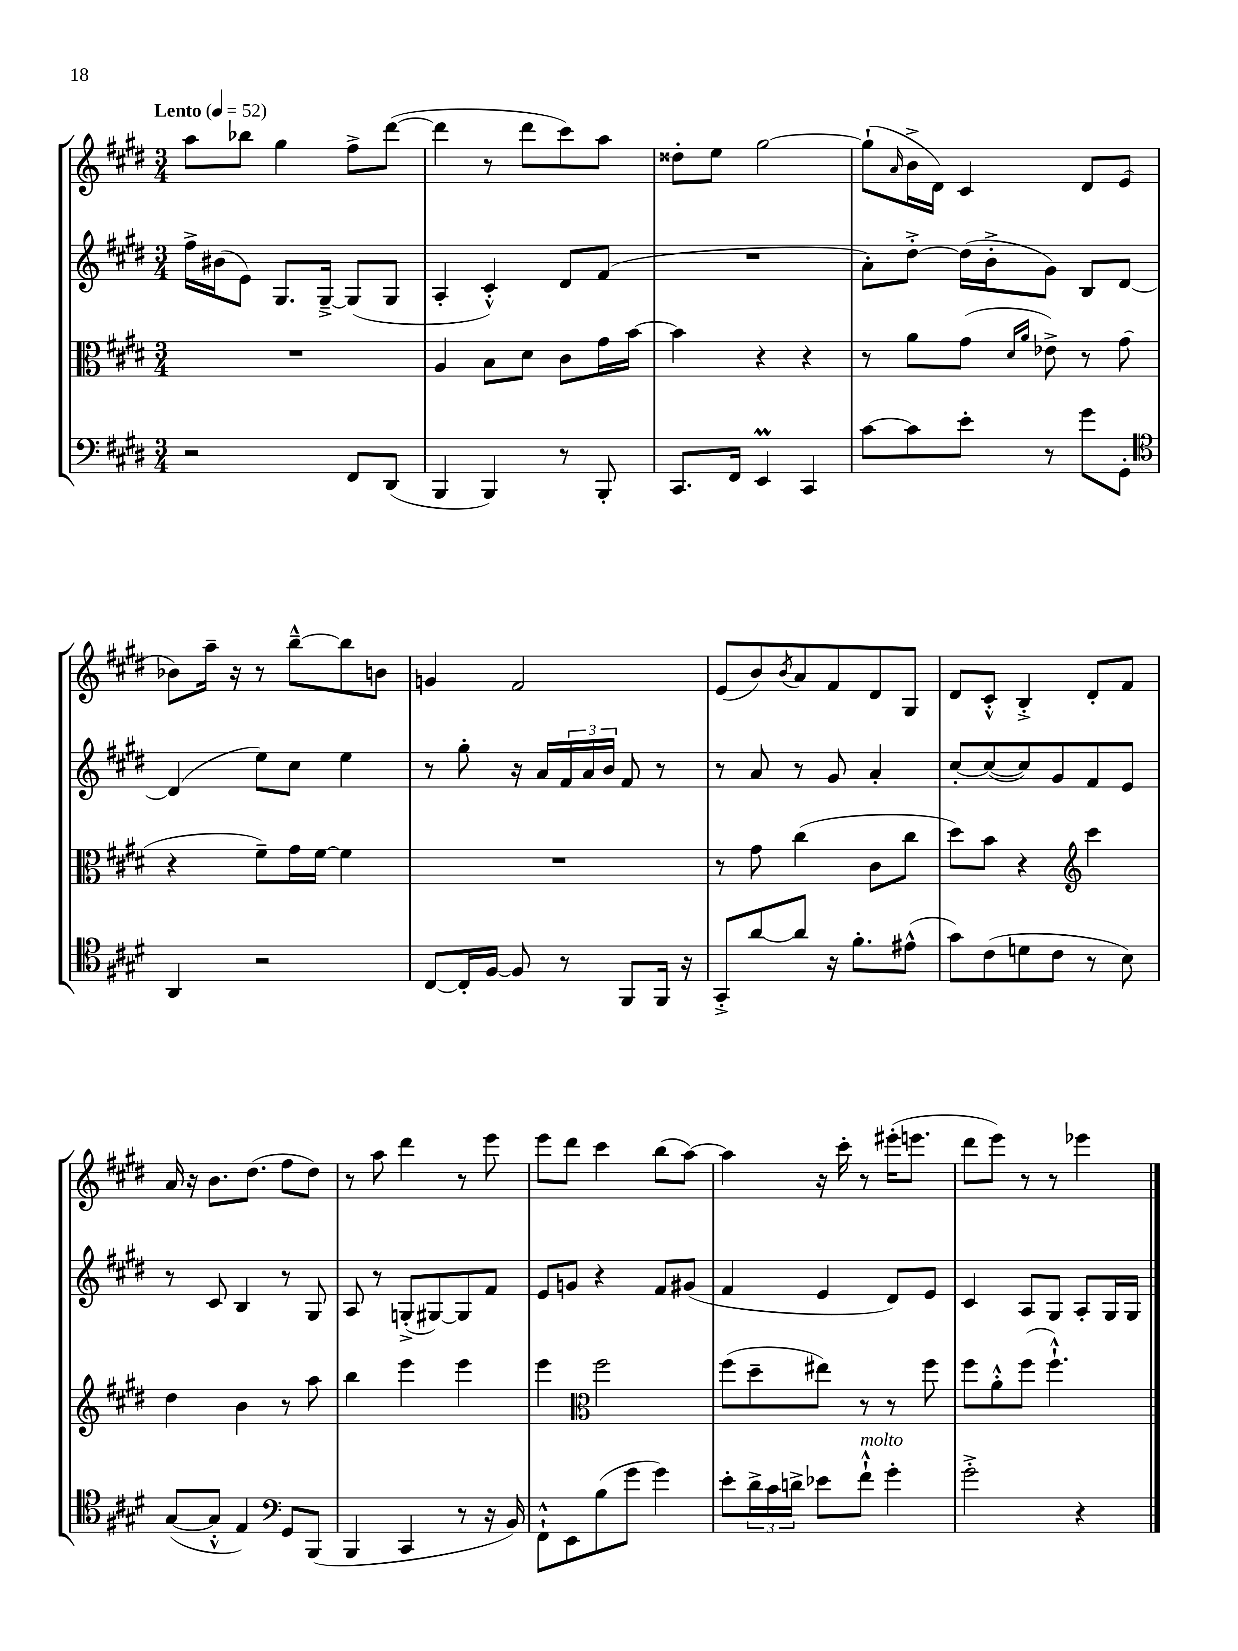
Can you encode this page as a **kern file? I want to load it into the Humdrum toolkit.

**kern	**kern	**kern	**kern
*part4	*part3	*part2	*part1
*staff4	*staff3	*staff2	*staff1
*clefF4	*clefC3	*clefG2	*clefG2
*k[f#c#g#d#]	*k[f#c#g#d#]	*k[f#c#g#d#]	*k[f#c#g#d#]
*M3/4	*M3/4	*M3/4	*M3/4
*MM52	*MM52	*MM52	*MM52
=1	=1	=1	=1
!	!	!	!LO:TX:a:B:t=Lento
2r	2.r	16ff#^\LL	8aa\L
.	.	(16b#X\J	.
.	.	8e\J)	8bb-X\J
.	.	8.G#/L	4gg#\
.	.	[16G#~^/Jk	.
8FF#/L	.	(8G#/L]	8ff#^\L
(8DD#/J	.	8G#/J	([8ddd#\J
=2	=2	=2	=2
4BBB/	4A/	4A'/	4ddd#\]
4BBB/)	8B\L	4c#'^^/)	8r
.	8d#\J	.	8ddd#\L
8r	8c#\L	8d#/L	8ccc#\)
8BBB'/	16g#\L	(8f#/J	8aa\J
.	[16b\JJ	.	.
=3	=3	=3	=3
8.CC#/L	4b\]	2.r	8dd##X'\L
.	.	.	8ee\J
16FF#/Jk	.	.	.
4EEM/	4r	.	[2gg#\
4CC#/	4r	.	.
=4	=4	=4	=4
[8c#\L	8r	8a'\L)	(8gg#`\L]
.	.	.	16qqa/
8c#\]	8a\L	[8dd#'^\J	16b^\L
.	.	.	16d#\JJ)
8e'\J	(8g#\J	(16dd#\LL]	4c#/
.	.	16b'^\J	.
.	16qqd#/LL	.	.
.	16qqa/JJ	.	.
8r	8e-X^\)	8g#\J)	.
8g#\L	8r	8B/L	8d#/L
8GG#'\J	(8g#\	[8d#/J	(8e/J
!!LO:LB:g=z
=5	=5	=5	=5
*clefC4	*	*	*
4AA/	4r	(4d#/]	8b-X\L)
.	.	.	16aa~\Jk
.	.	.	16r
2r	8f#~\L)	8ee\L)	8r
.	16g#\L	8cc#\J	[8bb~^^\L
.	[16f#\JJ	.	.
.	4f#\]	4ee\	8bb\]
.	.	.	8bn\J
=6	=6	=6	=6
[8C#/L	2.r	8r	4gn/
16C#'/L]	.	8gg#'\	.
[16F#/JJ	.	.	.
8F#/]	.	16r	2f#/
.	.	16a/LL	.
8r	.	24f#/	.
.	.	24a/	.
.	.	24b/JJ	.
8FF#/L	.	8f#/	.
16FF#/Jk	.	8r	.
16r	.	.	.
=7	=7	=7	=7
8GG#'^/L	8r	8r	(8e/L
[8a/	8g#\	8a/	8b/)
.	.	.	8qb/
8a/J]	(4cc#\	8r	8a/
16r	.	8g#/	8f#/
8.f#'\L	.	.	.
.	8c#\L	4a'/	8d#/
(8e#X^^\J	8cc#\J	.	8G#/J
=8	=8	=8	=8
8g#\L)	8dd#\L)	[8cc#'/L	8d#/L
(8c#\	8b\J	(8cc#/_	8c#'^^/J
8dn\	4r	8cc#/])	4B'^/
8c#\J	.	8g#/	.
*	*clefG2	*	*
8r	4ccc#\	8f#/	8d#'/L
8B\)	.	8e/J	8f#/J
!!LO:LB:g=z
=9	=9	=9	=9
([8G#/L	4dd#\	8r	16a/
.	.	.	16r
8G#'^^/J]	.	8c#/	8.b\L
4E/)	4b\	4B/	.
.	.	.	(8.dd#\J
*clefF4	*	*	*
8GG#/L	8r	8r	8ff#\L
(8BBB/J	8aa\	8G#/	8dd#\J)
=10	=10	=10	=10
4BBB/	4bb\	8A/	8r
.	.	8r	8aa\
4CC#/	4eee\	(8Gn'^/L	4ddd#\
.	.	[8G#X/)	.
8r	4eee\	8G#/]	8r
16r	.	8f#/J	8eee\
16BB/)	.	.	.
=11	=11	=11	=11
8FF#`^^\L	4eee\	8e/L	8eee\L
8EE\	.	8gn/J	8ddd#\J
*	*clefC3	*	*
(8B\	2ff#\	4r	4ccc#\
8g#\J	.	.	.
4g#\)	.	8f#/L	(8bb\L
.	.	(8g#X/J	[8aa\J)
=12	=12	=12	=12
8e'\L	(8ff#\L	4f#/	4aa\]
24d#^\L	8dd#~\	.	.
24c#\	.	.	.
24dn^\JJ	.	.	.
8e-X\L	8ee#X\J)	4e/	16r
.	.	.	16ccc#'\
!LO:TX:a:i:t=molto	!	!	!
8f#`^^\J	8r	.	8r
4g#'\	8r	8d#/L)	(16eee#X'\KL
.	.	.	8.eeen\J
.	8ff#\	8e/J	.
=13	=13	=13	=13
2g#'^\	8ff#\L	4c#/	8ddd#\L
.	8a'^^\	.	8eee\J)
.	(8ff#\J	8A/L	8r
.	4.ff#`^^\)	8G#/J	8r
4r	.	8A'/L	4eee-X\
.	.	16G#/L	.
.	.	16G#/JJ	.
==	==	==	==
*-	*-	*-	*-
